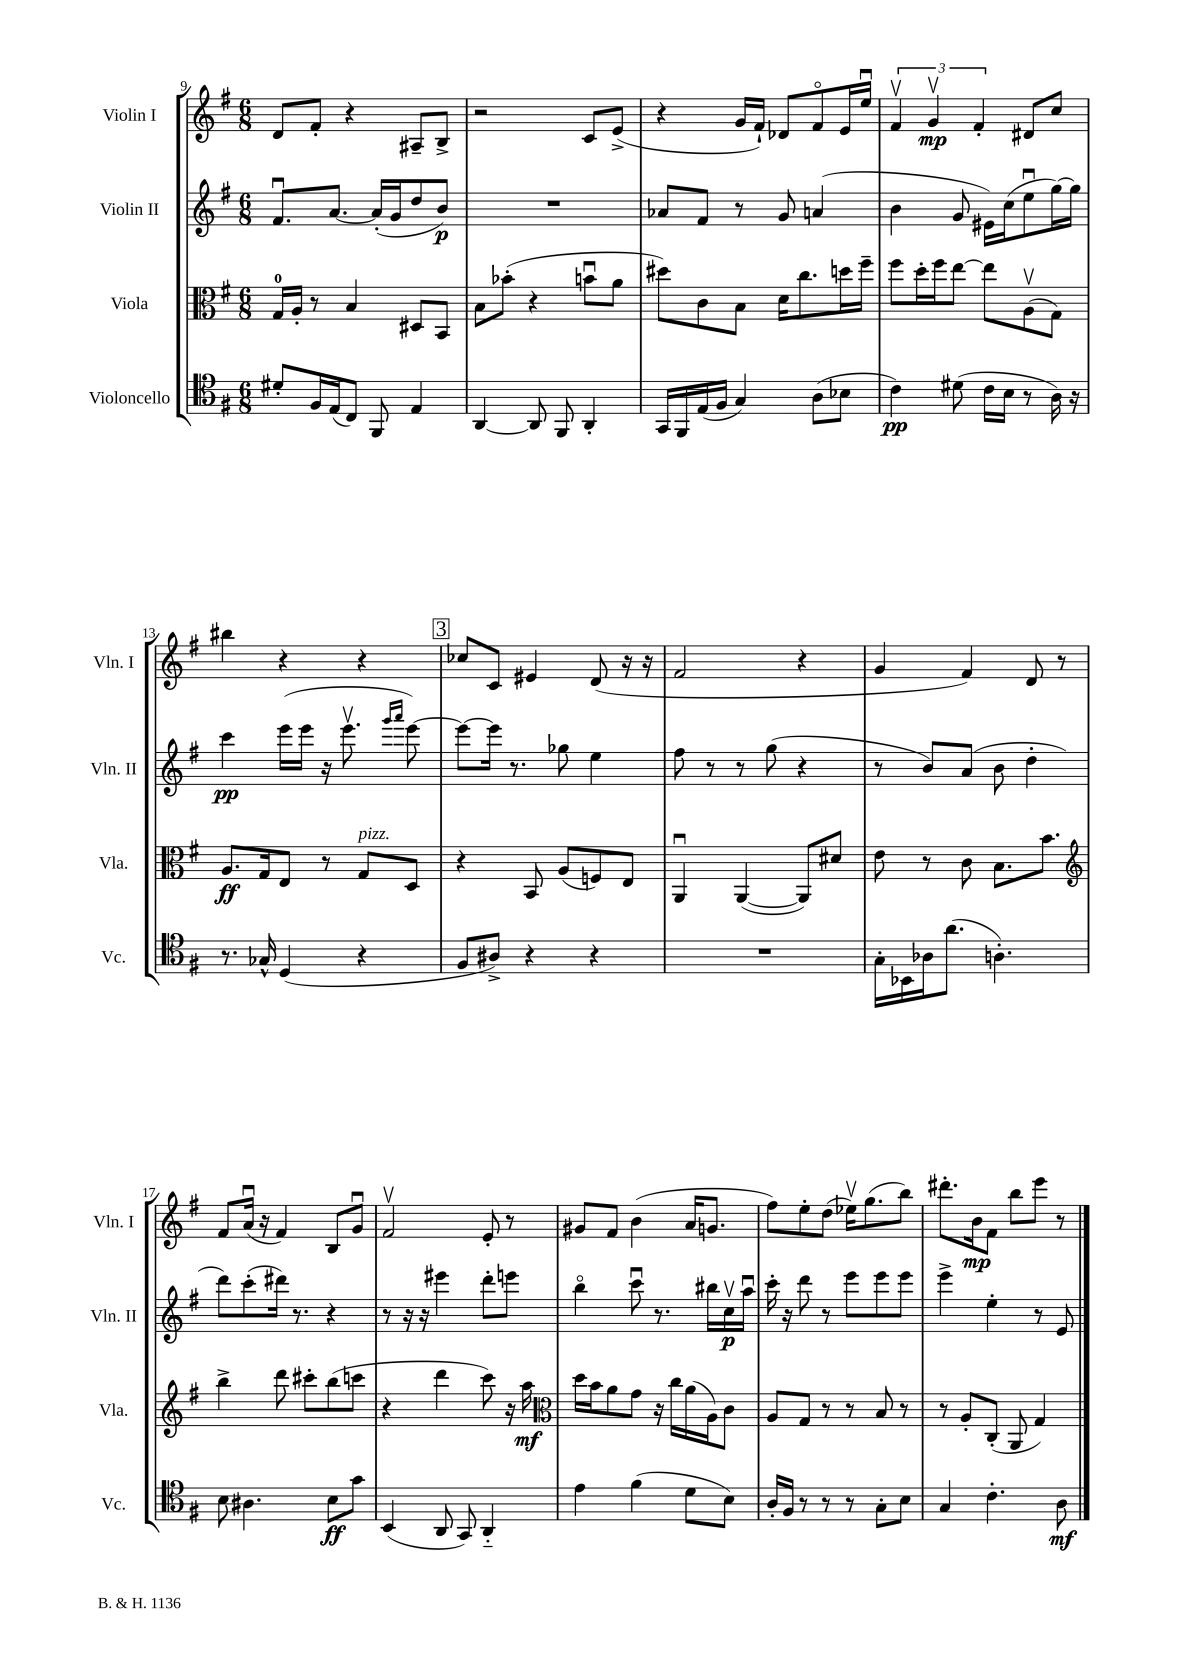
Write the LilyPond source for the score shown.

<<
\new StaffGroup <<
\new Staff = "s0" \with { instrumentName = "Violin I" shortInstrumentName = "Vln. I" } {
    \clef treble \key g \major \numericTimeSignature \time 6/8
    d'8 fis'8-. r4 ais8-- b8-> |
    r2 c'8 e'8->( |
    r4 g'16 fis'16-!) des'8 fis'8\flageolet e'16 e''16\downbow |
    \tuplet 3/2 { fis'4\upbow g'4\upbow\mp fis'4-. } dis'8 c''8 |
    bis''4 r4 r4 |
    \mark \markup { \box "3" } ces''8 c'8 eis'4 d'8( r16 r16 |
    fis'2 r4 |
    g'4 fis'4) d'8 r8 |
    fis'8 a'16\downbow( r16 fis'4) b8 g'8\downbow |
    fis'2\upbow e'8-. r8 |
    gis'8 fis'8 b'4( a'16 g'8. |
    fis''8) e''8-. d''8( ees''16\upbow) g''8.( b''8) |
    dis'''8.-. b'16\mp fis'8 b''8 e'''8 r8 \bar "|." |
}
\new Staff = "s1" \with { instrumentName = "Violin II" shortInstrumentName = "Vln. II" } {
    \clef treble \key g \major \numericTimeSignature \time 6/8
    fis'8.\downbow a'8.~ a'16-.( g'16 d''8 b'8\p) |
    R2. |
    aes'8 fis'8 r8 g'8 a'4( |
    b'4 g'8 eis'16) c''16( e''8\downbow g''16~) g''16 |
    c'''4\pp e'''16( e'''16 r16 e'''8.\upbow \grace { g'''16 a'''16 } e'''8~) |
    \mark \markup { \box "3" } e'''8~ e'''16 r8. ges''8 e''4 |
    fis''8 r8 r8 g''8( r4 |
    r8 b'8) a'8( b'8 d''4-. |
    d'''8) c'''8-.( dis'''16) r8. r4 |
    r8 r16 r16 eis'''4 d'''8-. e'''8 |
    b''4\flageolet c'''8\downbow r8. bis''16 c''16\upbow\p a''16\downbow |
    c'''16-. r16 d'''8 r8 e'''8 e'''8 e'''8 |
    e'''4-> e''4-. r8 e'8 \bar "|." |
}
\new Staff = "s2" \with { instrumentName = "Viola" shortInstrumentName = "Vla." } {
    \clef alto \key g \major \numericTimeSignature \time 6/8
    g16-0 a16-. r8 b4 dis8 b,8 |
    b8 bes'8-.( r4 b'8\downbow a'8 |
    dis''8) c'8 b8 d'16 c''8. d''16 fis''16-- |
    fis''8 d''16-. fis''16 e''8~ e''8 a8\upbow( g8) |
    a8.\ff g16 e8 r8 g8^\markup { \italic "pizz." } d8 |
    \mark \markup { \box "3" } r4 b,8 a8( f8) e8 |
    a,4\downbow a,4~( a,8) dis'8 |
    e'8 r8 c'8 b8. b'8. |
    \clef treble b''4-> d'''8 cis'''8-. b''8( c'''8 |
    r4 d'''4 c'''8) r16 a''16\mf |
    \clef alto d''16 b'16 a'8 g'8 r16 c''16 a'16( a16) c'8 |
    a8 g8 r8 r8 b8 r8 |
    r8 a8-. c8-.( a,8 g4) \bar "|." |
}
\new Staff = "s3" \with { instrumentName = "Violoncello" shortInstrumentName = "Vc." } {
    \clef tenor \key g \major \numericTimeSignature \time 6/8
    dis'8-. fis16 e16( c8) fis,8 e4 |
    a,4~ a,8 fis,8 a,4-. |
    g,16 fis,16 e16( fis16 g4) a8( bes8 |
    c'4\pp) dis'8( c'16 b16 r8 a16) r16 |
    r8. ges16-^ d4( r4 |
    \mark \markup { \box "3" } fis8 ais8->) r4 r4 |
    R2. |
    g16-. bes,16 aes16 a'8.( a4.-.) |
    b8 ais4. b8\ff g'8 |
    b,4( a,8 g,8) a,4-_ |
    e'4 fis'4( d'8 b8) |
    a16-. fis16 r8 r8 r8 g8-. b8 |
    g4 c'4.-. a8\mf \bar "|." |
}
>>
>>
\layout { \context { \Score currentBarNumber = #9 } }
